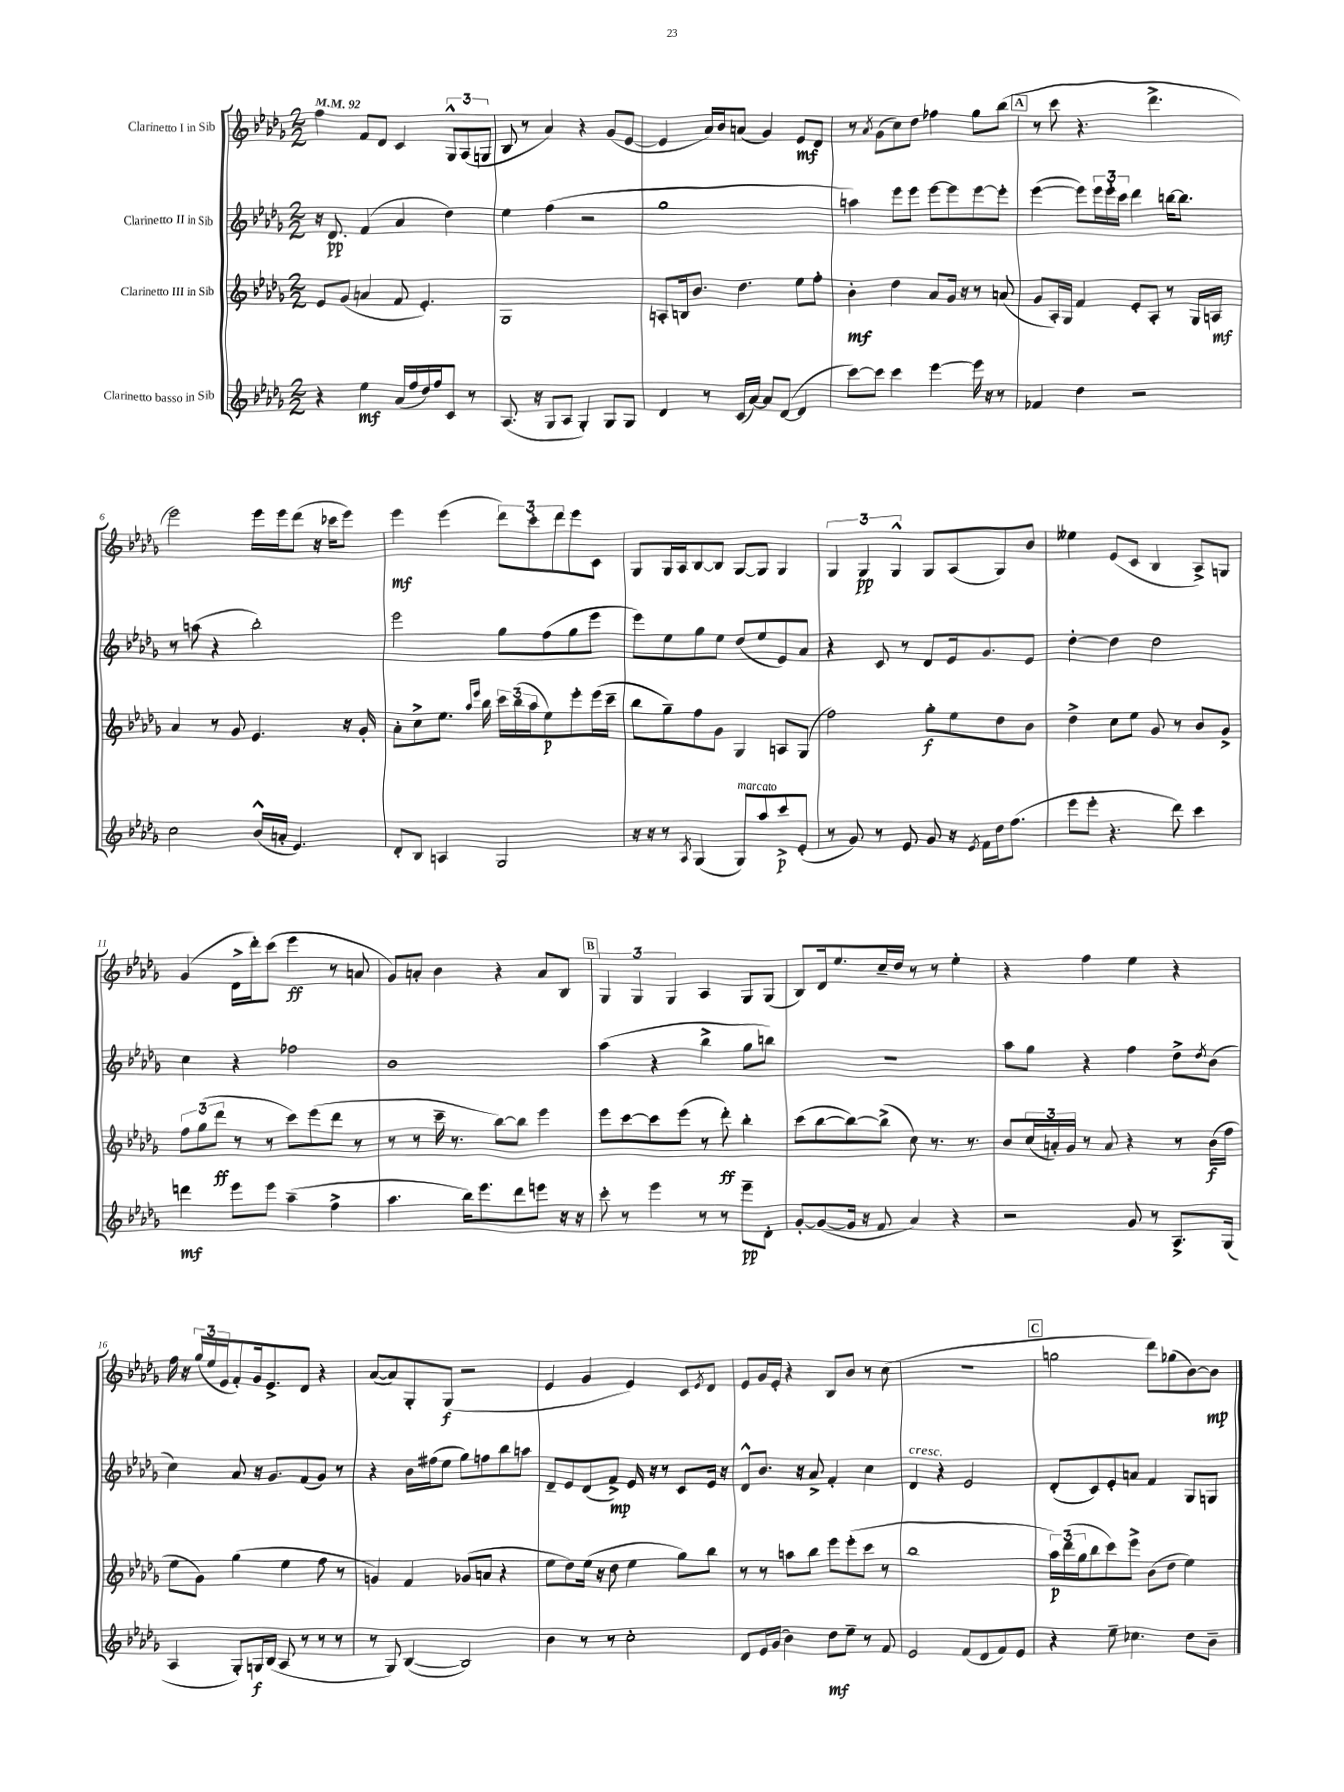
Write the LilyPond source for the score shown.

<<
\new StaffGroup <<
\new Staff = "s0" \with { instrumentName = "Clarinetto I in Sib" } {
    \clef treble \key des \major \numericTimeSignature \time 2/2 \tempo 4 = 92
    f''4 f'8 des'8 c'4 \tuplet 3/2 { ges8-^ aes8( g8 } |
    bes8 r8 aes'4) r4 ges'8( ees'8~ |
    ees'4 aes'16) bes'16 a'8( ges'4) ees'8\mf des'8 |
    r8 \acciaccatura { aes'8 } ges'8( c''8) des''8 fes''4 ges''8 bes''8( |
    \mark \markup { \box "A" } r8 c'''8 r4. des'''4.-> |
    ees'''2) ees'''16 ees'''16 des'''8( r16 ces'''16 ees'''8) |
    ees'''4\mf ees'''4( \tuplet 3/2 { des'''8) c'''8-. des'''8 } ees'''8 c'8 |
    ges8 ges16 aes16 bes8~ bes8 ges8~ ges8 ges4 |
    \tuplet 3/2 { ges4 ges4\pp ges4-^ } ges8 aes8( ges8) bes'8 |
    eeses''4 ees'8( c'8 bes4 aes8->) g8 |
    ges'4( des'16-> des'''16-.) c'''8( ees'''4\ff r8 a'8 |
    ges'8) a'8-. bes'4 r4 a'8 bes8 |
    \mark \markup { \box "B" } \tuplet 3/2 { ges4 ges4 ges4 } aes4 ges8 ges8( |
    bes8) des'16 ees''8. c''16-- des''16 r8 r8 ees''4-. |
    r4 f''4 ees''4 r4 |
    f''16 r16 \tuplet 3/2 { ges''16( ees''16 ees'16 } f'8-.) ges'16 ees'8.-> des'8 r4 |
    aes'8~( aes'8) ges8-. ges8\f( r2 |
    ees'4 ges'4 ees'4) c'8 \acciaccatura { ees'8 } des'8 |
    ees'8 ges'16 ees'16-. r4 bes8 bes'8 r8 c''8( |
    R1 |
    \mark \markup { \box "C" } g''2 des'''8) ges''8( bes'8~) bes'8\mp \bar "|." |
}
\new Staff = "s1" \with { instrumentName = "Clarinetto II in Sib" } {
    \clef treble \key des \major \numericTimeSignature \time 2/2
    r16 des'8.\pp f'4( aes'4 des''4) |
    ees''4 f''4( r2 |
    ges''1 |
    a''4) ees'''8 ees'''8 ees'''8~ ees'''8 ees'''8~ ees'''8-. |
    \mark \markup { \box "A" } ees'''4~( ees'''8) \tuplet 3/2 { ees'''16 ees'''16-. c'''16 } des'''4 b''16~ b''8. |
    r8 a''8( r4 bes''2-.) |
    ees'''2 ges''8 f''8( ges''8 ees'''8 |
    ees'''8) ees''8 ges''8 ees''8 des''8( ees''8 ees'8) aes'8 |
    r4 c'8 r8 des'8 ees'16 ges'8. ees'8 |
    des''4~-. des''4 des''2 |
    c''4 r4 fes''2 |
    bes'1 |
    \mark \markup { \box "B" } aes''4( r4 bes''4-> ges''8 b''8) |
    R1 |
    aes''8 ges''8 r4 f''4 des''8-> \acciaccatura { des''8 } bes'8( |
    c''4) aes'8 r16 ges'8. f'8( ges'8) r8 |
    r4 bes'16 fis''16( ees''8 ges''8) f''8 bes''8 a''8 |
    des'8-- ees'8 des'8( f'8->\mp) ees'16 r16 r8 c'8 ees'16 r16 |
    des'8-^ bes'8. r16 aes'8-> f'4-. c''4 |
    des'4^\markup { \italic "cresc." } r4 ees'2 |
    \mark \markup { \box "C" } des'8-.( c'8) ees'8-. a'8 f'4 ges8 g8 \bar "|." |
}
\new Staff = "s2" \with { instrumentName = "Clarinetto III in Sib" } {
    \clef treble \key des \major \numericTimeSignature \time 2/2
    ees'8 ges'8( a'4 f'8 ees'4.-.) |
    ges1 |
    a8-. b16 bes'8. des''4. ees''8 f''8-. |
    bes'4-.\mf des''4 aes'8 ges'16 r16 r8 a'8( |
    \mark \markup { \box "A" } ges'8 aes16-.) ges16 f'4 ees'8-. aes8-. r8 ges16 a16\mf |
    aes'4 r8 ges'8 ees'4. r16 ges'16-. |
    aes'8-. c''8-> ees''8. \grace { aes''16 ees'''16 } bes''16 \tuplet 3/2 { c'''16 bes''16( aes''16 } ees''8\p) ees'''8-. ees'''16( c'''16-- |
    bes''8 ges''8--) f''8 ges'8 ges4 a8 ges8( |
    f''2) ges''8-.\f ees''8 des''8 bes'8 |
    des''4-> c''8 ees''8 ges'8 r8 bes'8 ges'8-> |
    \tuplet 3/2 { f''8 ges''8( des'''8\ff } r8 r8 c'''8) ees'''8( des'''8 r8 |
    r8 r8 c'''16-- r8. bes''8~) bes''8 ees'''4 |
    \mark \markup { \box "B" } ees'''8 c'''8~ c'''8 ees'''8( r8 des'''8-.\ff) bes''4-. |
    c'''8( bes''8~ bes''8~) bes''8->( c''8) r8. r8. |
    bes'8 \tuplet 3/2 { c''16( a'16-.) ges'16 } r8 a'8 r4 r8 bes'16\f( f''16 |
    ees''8 ges'8) ges''4( ees''4 f''8 r8 |
    g'4) f'4 ges'8( a'8 r4 |
    ees''8 des''8) ees''16( r16 des''8 ees''4 ges''8) bes''8 |
    r8 r8 a''8 bes''8 ees'''8 ees'''8-.( c'''8 r8 |
    bes''1 |
    \mark \markup { \box "C" } \tuplet 3/2 { aes''16\p) des'''16( ges''16 } bes''8 c'''8) ees'''8-> bes'8( des''8 ees''4) \bar "|." |
}
\new Staff = "s3" \with { instrumentName = "Clarinetto basso in Sib" } {
    \clef treble \key des \major \numericTimeSignature \time 2/2
    r4 ees''4\mf aes'16( f''16 des''16) f''16 c'8 r8 |
    aes8.( r16 ges8 aes8 ges4-.) ges8 ges8 |
    des'4 r8 c'16( aes'16~) aes'8 des'8~( des'4 |
    c'''8~) c'''8 c'''4 ees'''4~ ees'''16 r16 r8 |
    \mark \markup { \box "A" } fes'4 des''4 r2 |
    c''2 bes'16-^( a'16-. ees'4.) |
    des'8-. bes8 a4 ges2 |
    r16 r16 r8 \acciaccatura { aes8 } ges4( ges8^\markup { \italic "marcato" }) aes''8 c'''8->\p ees'8-.( |
    r8 ges'8) r8 ees'8 ges'8 r16 \acciaccatura { ees'8 } f'16 des''16 f''8.( |
    ees'''8 ees'''8-. r4. des'''8) c'''4 |
    d'''4\mf ees'''8 ees'''8 aes''4--( f''4-> |
    aes''4. bes''16) ees'''8. des'''8 e'''8 r16 r16 |
    \mark \markup { \box "B" } c'''8-. r8 ees'''4 r8 r8 ees'''8--\pp des'8-. |
    ges'8~-. ges'8~( ges'16 r16 f'8 aes'4) r4 |
    r2 ges'8 r8 aes8.-> ges16( |
    aes4 ges8-.) g16\f bes16( aes8 r8 r8 r8 |
    r8 ges8) bes4~( bes2) |
    bes'4 r8 r8 c''2-. |
    des'8 ees'16 ges'16( bes'4) des''8\mf ees''8-- r8 f'8 |
    ees'2 f'8( des'8 f'8) ees'8 |
    \mark \markup { \box "C" } r4 ees''8-- ces''4. des''8 bes'8-- \bar "|." |
}
>>
>>
